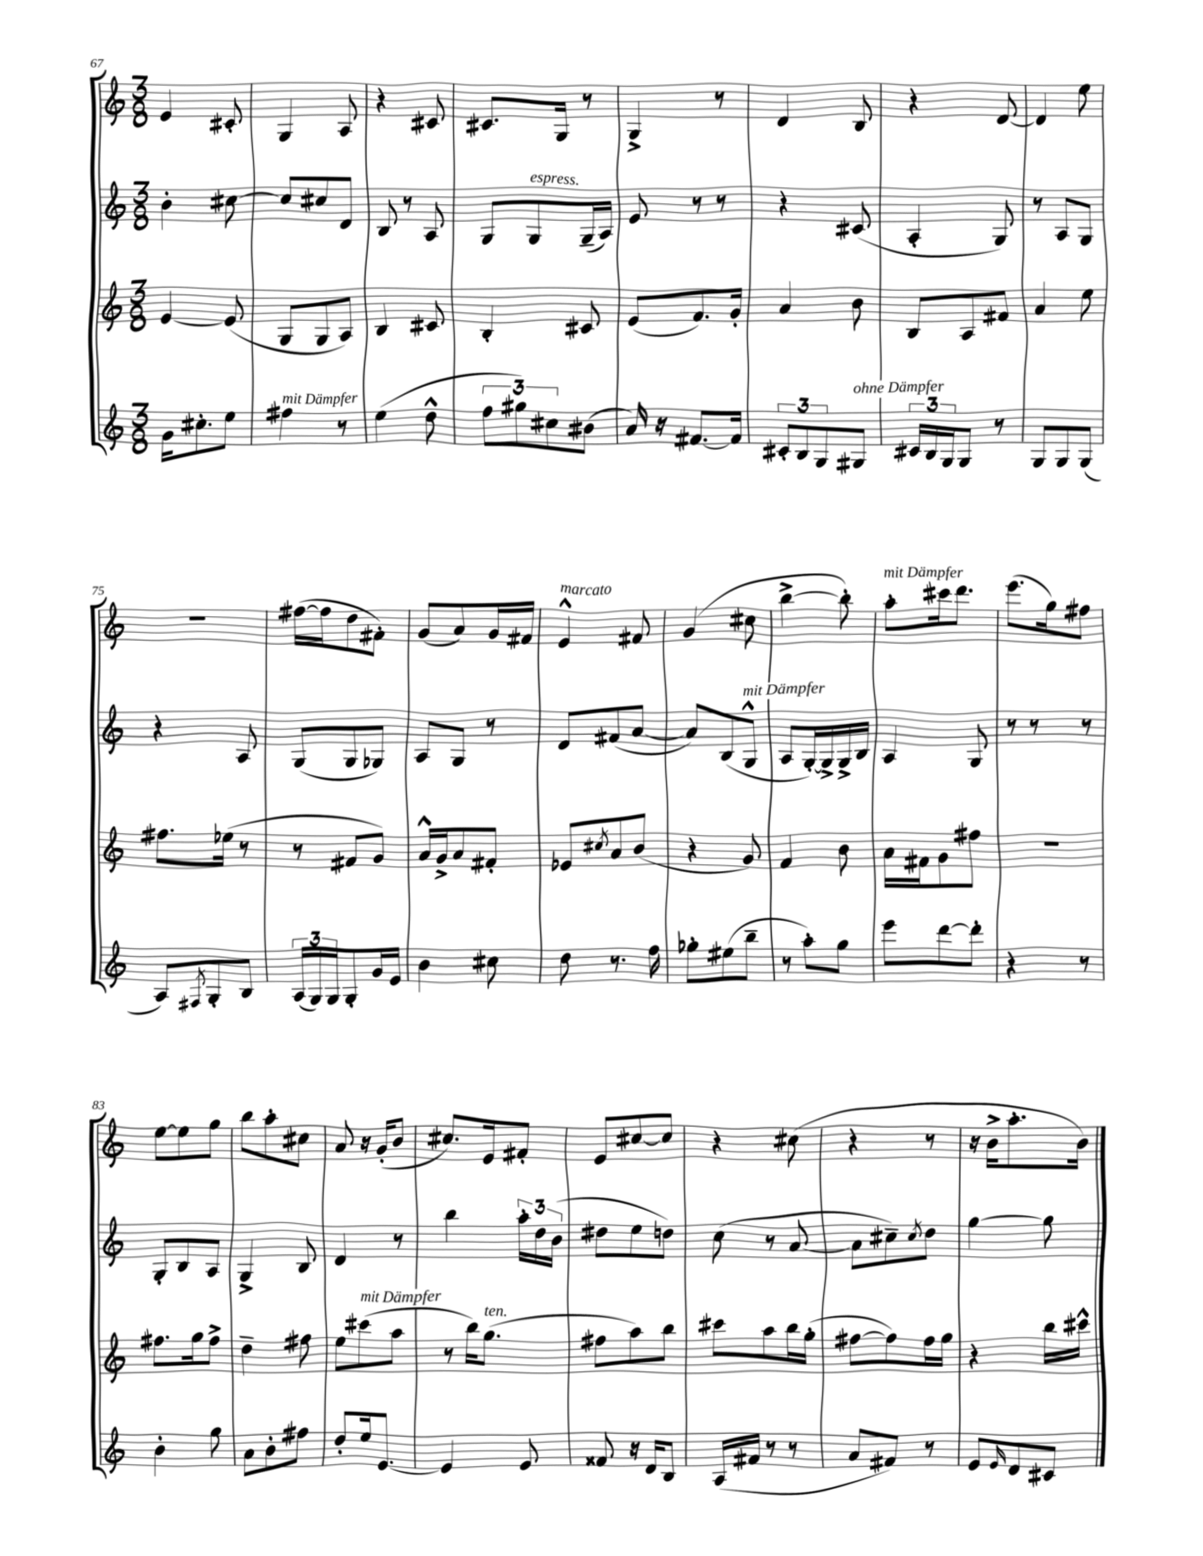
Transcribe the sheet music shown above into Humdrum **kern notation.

**kern	**kern	**kern	**kern
*staff4	*staff3	*staff2	*staff1
*clefG2	*clefG2	*clefG2	*clefG2
*k[]	*k[]	*k[]	*k[]
*M3/8	*M3/8	*M3/8	*M3/8
16g\LK	[4e/	4b'\	4e/
8.cc#'\	.	.	.
8ee\J	(8e/]	[8cc#\	8c#'/
=	=	=	=
4ff#\	8G/L	8cc#/]L	4G/
.	8G/	8cc#/	.
8r	8A/J)	8d/J	8A/
=	=	=	=
(4ee\	4B/	8B/	4r
.	.	8r	.
8dd^^\	8c#/	8A/	8c#/
=	=	=	=
12ff\L	4B'/	8G/L	8.c#/L
12gg#\)	.	.	.
.	.	8G/	.
12cc#\	.	.	.
.	.	.	16G/Jk
(8b#\J	8c#/	(16G~/L	8r
.	.	16A/JJ)	.
=	=	=	=
16a/)	(8e/L	8e/	4G^/
16r	.	.	.
[8.f#/L	8.f/)	8r	.
.	.	8r	8r
16f#/]Jk	16g'/Jk	.	.
=	=	=	=
12c#'/L	4a/	4r	4d/
12B/	.	.	.
12G/	.	.	.
8G#/J	8b\	(8c#/	8B/
=	=	=	=
24c#/LL	8B/L	4A'/	4r
24B/	.	.	.
24G/J	.	.	.
8G/J	8A/	.	.
8r	8f#/J	8G/)	[8d/
=	=	=	=
8G/L	4a/	8r	4d/]
8G/	.	8A/L	.
(8G/J	8ee\	8G/J	8ee\
=	=	=	=
8A/L)	8.ff#\L	4r	4.r
8qF#/	.	.	.
8G'/	.	.	.
.	(16ee-\Jk	.	.
8B/J	8r	8A/	.
=	=	=	=
(24A/LL	8r	(8G/L	([16ff#\LL
24G/)	.	.	.
.	.	.	16ff#\]J
24G/J	.	.	.
8G'/	8f#/L	8G/	8dd\
16g/L	8g/J)	8G-/J)	8f#'\J)
16e/JJ	.	.	.
=	=	=	=
4b\	16a^^/LL	8A/L	(8g/L
.	16g^/J	.	.
.	8a/	8G/J	8a/)
8cc#\	8f#'/J	8r	16g/L
.	.	.	16f#/JJ
=	=	=	=
8dd\	8e-/L	8d/L	4e^^/
.	8qcc#/	.	.
8.r	8a/	(8f#/	.
.	(8b/J	[8a/J	8f#/
16ff\	.	.	.
=	=	=	=
8gg-'\L	4r	8a/]L)	(4g/
(8ee#\	.	(8B/	.
8bb~\J	8g/)	8G^^/J	8cc#\
=	=	=	=
8r	4f/	8A/L	[4bb^\
8aa'\L)	.	[16G'/L)	.
.	.	16G^/]	.
8gg\J	8b\	16G^/	8bb'\])
.	.	16B/JJ	.
=	=	=	=
8eee\L	16a\LL	4A/	8aa'\L
.	16f#\J	.	.
[8ddd\	8g\	.	16ccc#\k
.	.	.	8.ddd\J
8ddd'\]J	8ff#\J	8G/	.
=	=	=	=
4r	4.r	8r	(8.eee\L
.	.	8r	.
.	.	.	16gg\k)
8r	.	8r	8ff#\J
=	=	=	=
4b'\	8.ff#\L	8G'/L	[8ee\L
.	.	8B/	8ee\]
.	16gg\k	.	.
8gg\	8ff#^\J	8A/J	8gg\J
=	=	=	=
8a\L	4dd~\	4G^/	8bb\L
8b'\	.	.	8aa'\
8ff#\J	8ff#\	8B/	8cc#\J
=	=	=	=
8dd'/L	8ee\L	4d/	8a/
16ee/k	(8ccc#\	.	16r
[8.e/J	.	.	(16g'/LK
.	8aa\J	8r	8b/J
=	=	=	=
4e/]	8r	4bb\	8.cc#/L)
.	16bb\LK)	.	.
.	(8.gg\J	.	16e/k
8e/	.	24aa'\LL	8f#'/J
.	.	24dd\	.
.	.	(24b\JJ	.
=	=	=	=
8f##/	8ff#\L	8dd#\L	8e/L
16r	8aa\)	8ee\	[8cc#/
16d/LK	.	.	.
8B/J	8bb\J	8dd\J)	8cc#/]J
=	=	=	=
(16A/LL	8ccc#\L	(8cc\	4r
16f#/JJ	.	.	.
8r	8aa\	8r	.
8r	16bb\L	[8a/	(8cc#\
.	(16gg'\JJ	.	.
=	=	=	=
8a/L	[8ff#\L	8a\]L	4r
8f#/J)	8ff#\])	8cc#~\)	.
.	.	8qcc#/	.
8r	16ff#\L	8dd\J	8r
.	16gg\JJ	.	.
=	=	=	=
8e/L	4r	[4gg\	16r
.	.	.	16b^\LK
16qqe/	.	.	.
8d/	.	.	8.aa'\
8c#/J	16bb\LL	8gg\]	.
.	16ccc#^^\JJ	.	16b\Jk)
==	==	==	==
*-	*-	*-	*-
